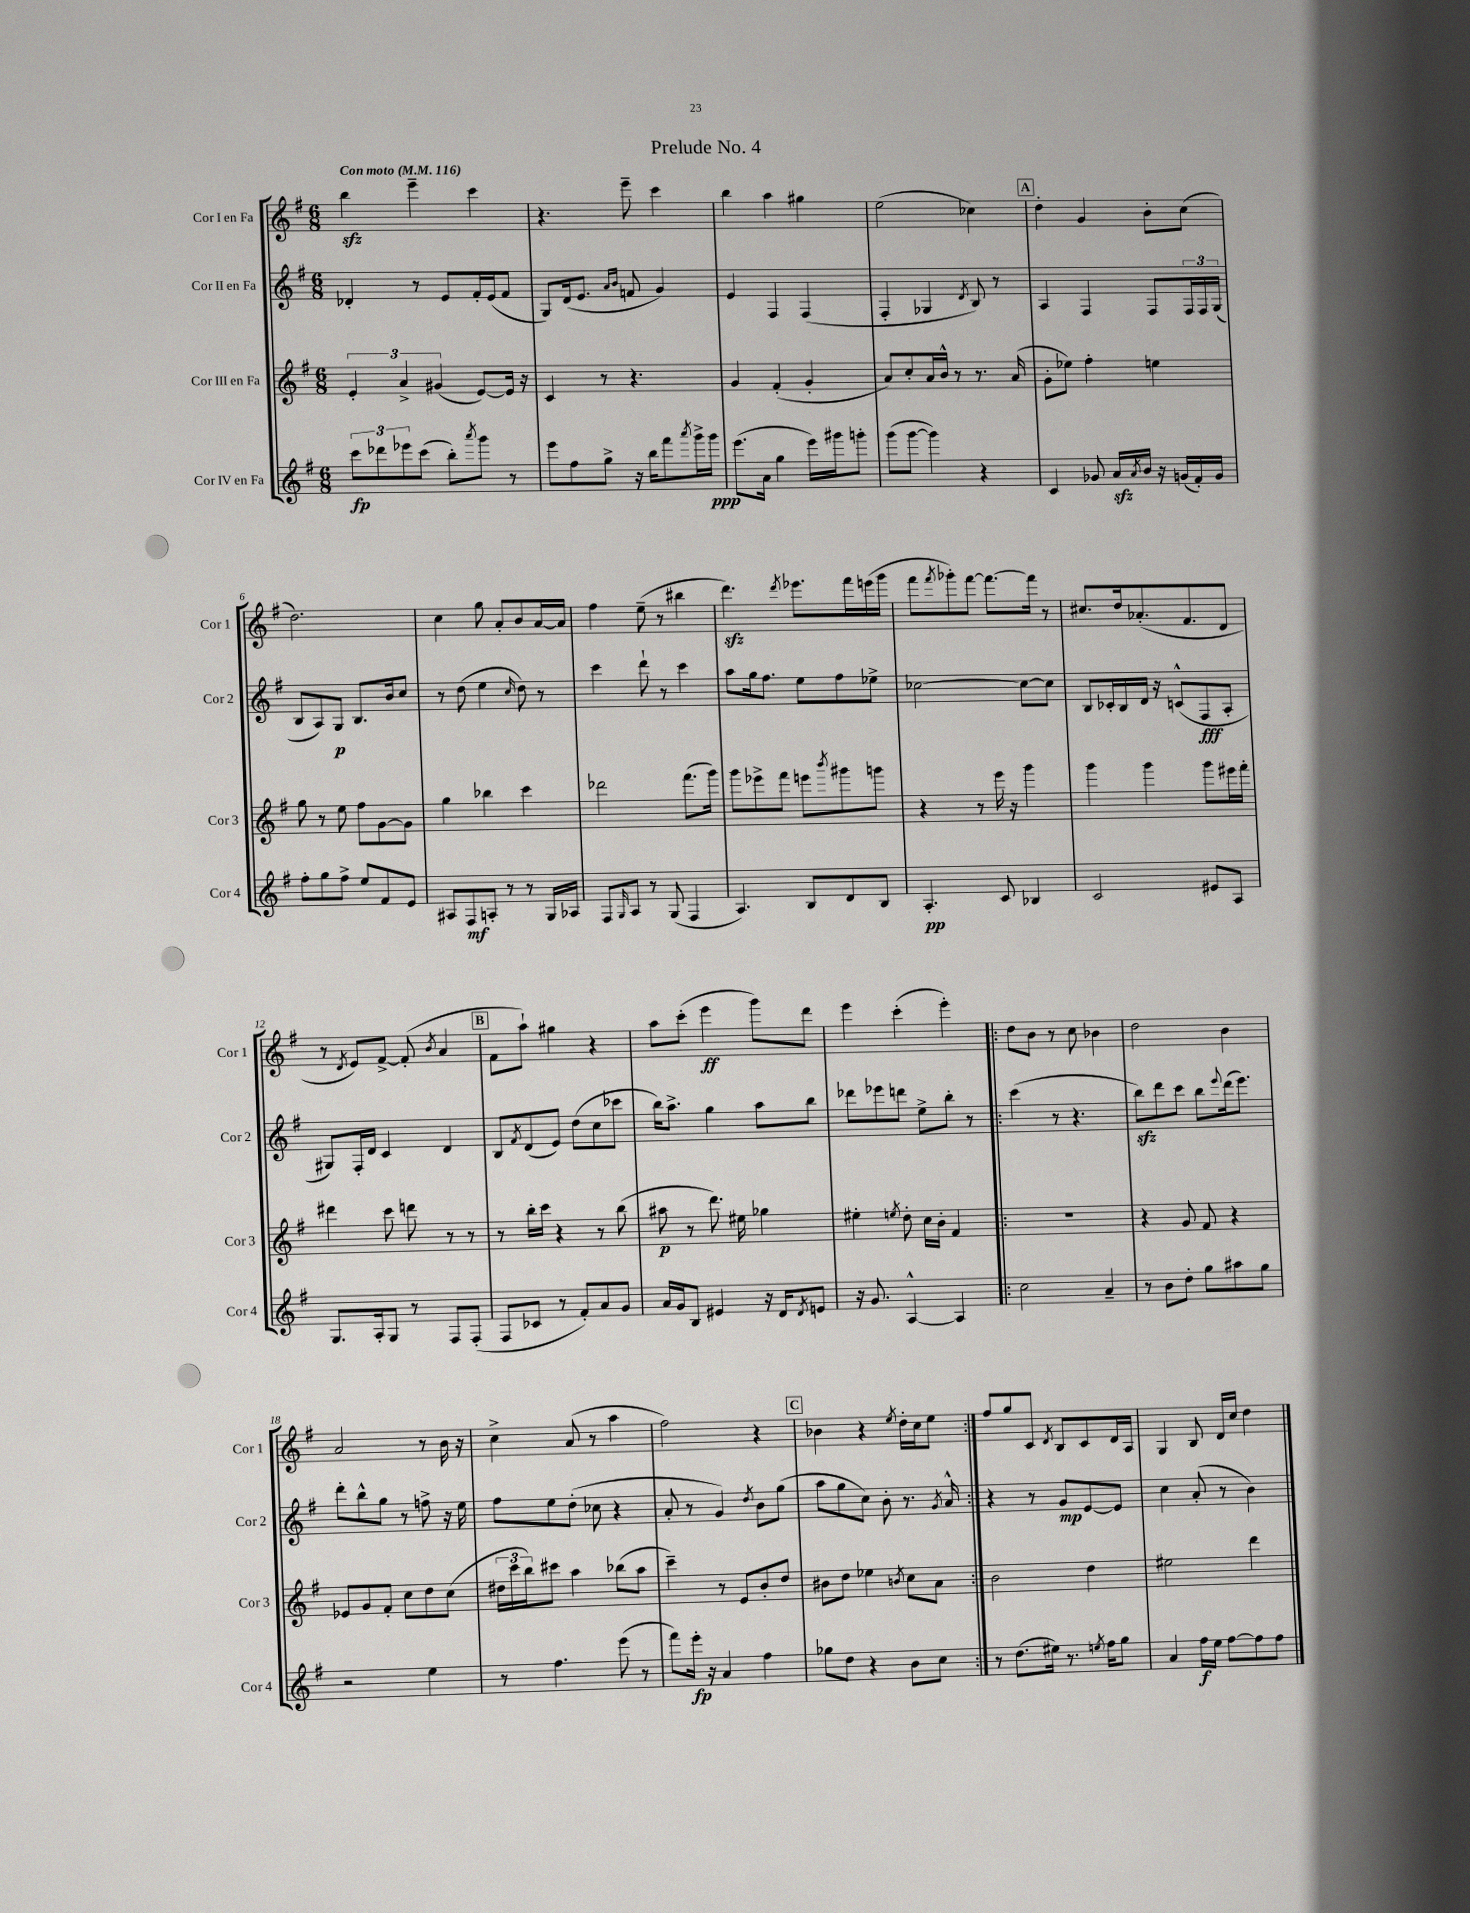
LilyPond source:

\header { title = "Prelude No. 4" }
<<
\new StaffGroup <<
\new Staff = "s0" \with { instrumentName = "Cor I en Fa" shortInstrumentName = "Cor 1" } {
    \clef treble \key g \major \numericTimeSignature \time 6/8 \tempo "Con moto" 4 = 116
    b''4\sfz e'''4-- c'''4 |
    r4. e'''8-- c'''4 |
    b''4 a''4 gis''4 |
    e''2( ces''4) |
    \mark \markup { \box "A" } d''4-. g'4 b'8-. c''8( |
    d''2.) |
    c''4 g''8 a'8-. b'8 a'16~ a'16 |
    fis''4 e''8--( r8 bis''4 |
    d'''4.\sfz) \acciaccatura { d'''8 } ees'''8. fis'''16 e'''16( g'''16 |
    fis'''8 \acciaccatura { fis'''8 } ges'''8-.) fis'''8~ fis'''8.~ fis'''16 r8 |
    cis''8. d''16 aes'8.-.( fis'8. d'8 |
    r8 \acciaccatura { d'8 } e'8) fis'8~-> fis'8-.( \acciaccatura { b'8 } a'4 |
    \mark \markup { \box "B" } fis'8 a''8-!) gis''4 r4 |
    a''8 c'''8-.( e'''4\ff g'''8) d'''8 |
    e'''4 c'''4-.( e'''4-.) |
    \repeat volta 2 { d''8 b'8 r8 c''8 bes'4 |
    d''2 b'4 |
    a'2 r8 b'16 r16 |
    c''4-> a'8( r8 a''4 |
    fis''2) r4 |
    \mark \markup { \box "C" } bes'4 r4 \acciaccatura { e''8 } d''16-. c''16 e''8 | }
    fis''8 g''8 c'8 \acciaccatura { d'8 } b8 c'8 d'16 a16 |
    g4 b8 d'16 c''16 d''4 \bar "|." |
}
\new Staff = "s1" \with { instrumentName = "Cor II en Fa" shortInstrumentName = "Cor 2" } {
    \clef treble \key g \major \numericTimeSignature \time 6/8
    des'4-. r8 e'8 fis'16-. e'16( fis'8 |
    g8) d'16( e'8. \grace { a'16 b'16 } f'8 g'4) |
    e'4 fis4 fis4( |
    fis4-. ges4 \acciaccatura { d'8 } b8) r8 |
    \mark \markup { \box "A" } a4 fis4 fis8 \tuplet 3/2 { fis16 fis16 g16( } |
    b8 a8) g8\p b8. b'16 c''8 |
    r8 d''8( e''4 \grace { c''16 } d''8) r8 |
    c'''4 d'''8-! r8 c'''4 |
    a''8 g''16 fis''8. e''8 fis''8 ees''8-> |
    ces''2~ ces''8~ ces''8 |
    b8 ces'16-. b16 d'16 r16 c'8-^( fis8\fff a8-. |
    gis8) fis16-. d'16 c'4 d'4 |
    \mark \markup { \box "B" } b8 \acciaccatura { fis'8 } d'8( e'8) d''8( c''8 ces'''8 |
    b''16) a''8.-> g''4 a''8 b''8 |
    des'''8 ees'''8 d'''8 e''8-> b''8-. r8 |
    \repeat volta 2 { c'''4( r8 r4. |
    b''8\sfz) d'''8 c'''8 b''8 \appoggiatura { e'''8 } d'''16( e'''8.) |
    d'''8-. b''8-^ g''8 r8 f''8-> r16 e''16 |
    fis''8 e''8 d''8-.( ces''8 r4 |
    a'8-. r8 g'4) \acciaccatura { d''8 } b'8 g''8( |
    \mark \markup { \box "C" } a''8 g''8 c''8) b'8-. r8. \acciaccatura { g'8 } a'16-^ | }
    r4 r8 g'8\mp e'8~ e'8 |
    c''4 a'8-.( r8 b'4) \bar "|." |
}
\new Staff = "s2" \with { instrumentName = "Cor III en Fa" shortInstrumentName = "Cor 3" } {
    \clef treble \key g \major \numericTimeSignature \time 6/8
    \tuplet 3/2 { e'4-. a'4-> gis'4( } e'8~) e'16 r16 |
    c'4 r8 r4. |
    g'4 fis'4-.( g'4-. |
    a'8) c''8-. a'16 b'16-^ r8 r8. a'16( |
    \mark \markup { \box "A" } g'8-. ees''8) fis''4-. e''4 |
    g''8 r8 e''8 fis''8 g'8~ g'8 |
    g''4 bes''4 c'''4 |
    des'''2 fis'''8.( g'''16) |
    g'''8 ees'''8-> fis'''8 e'''8 \acciaccatura { b'''8 } gis'''8 g'''8 |
    r4 r8 e'''16 r16 g'''4 |
    g'''4 g'''4 g'''8 eis'''16 fis'''16-. |
    dis'''4 c'''8 d'''8 r8 r8 |
    \mark \markup { \box "B" } r8 b''16-. c'''16 r4 r8 b''8( |
    ais''8\p r8 d'''8.) eis''16 ges''4 |
    eis''4-. \acciaccatura { e''8 } d''8-. c''16 b'16-. fis'4 |
    \repeat volta 2 { R2. |
    r4 g'8 fis'8 r4 |
    ees'8 g'8 fis'8-. c''8 d''8 c''8( |
    \tuplet 3/2 { dis''16 c'''16 b''16) } cis'''8 a''4 bes''8( a''8 |
    c'''4--) r8 e'8 b'8-. d''8 |
    \mark \markup { \box "C" } bis'8 d''8 ees''4 \acciaccatura { b'8 } c''8 a'8 | }
    b'2 d''4 |
    eis''2 d'''4 \bar "|." |
}
\new Staff = "s3" \with { instrumentName = "Cor IV en Fa" shortInstrumentName = "Cor 4" } {
    \clef treble \key g \major \numericTimeSignature \time 6/8
    \tuplet 3/2 { c'''8\fp des'''8 ees'''8 } c'''8( b''8-.) \acciaccatura { a'''8 } g'''8 r8 |
    e'''8 fis''8 g''8-> r16 b''16 fis'''8 \acciaccatura { a'''8 } g'''16-> g'''16\ppp |
    e'''8.( a'16 g''4 e'''16) gis'''16 g'''8-. |
    g'''8( g'''8~ g'''4) r4 |
    \mark \markup { \box "A" } c'4 ges'8 a'16\sfz \acciaccatura { a'8 } b'16 r16 g'16( fis'16-.) g'16 |
    fis''8-. g''8 fis''8-> e''8 fis'8 e'8 |
    ais8 fis8\mf a8-. r8 r8 g16 aes16 |
    fis8 \grace { g16 } a8 r8 g8( fis4 |
    a4.) b8 d'8 b8 |
    a4.-.\pp c'8 bes4 |
    c'2 eis'8 a8 |
    g8. a16-. g8 r8 fis8 fis8-.( |
    \mark \markup { \box "B" } fis8 ces'8 r8 fis'8-.) a'8 g'8 |
    a'16 g'16 b8 eis'4 r16 d'16 \acciaccatura { d'8 } e'8 |
    r16 g'8. a4~-^ a4 |
    \repeat volta 2 { c''2 a'4-- |
    r8 b'8 d''8-. g''8 ais''8 g''8 |
    r2 e''4 |
    r8 fis''4. e'''8( r8 |
    fis'''8) e'''16-.\fp r16 a'4 fis''4 |
    \mark \markup { \box "C" } ges''8 d''8 r4 b'8 c''8 | }
    r8 d''8.( eis''16) r8. \acciaccatura { e''8 } fis''16 g''8 |
    a'4 fis''16\f e''16 fis''8~ fis''8 fis''8 \bar "|." |
}
>>
>>
